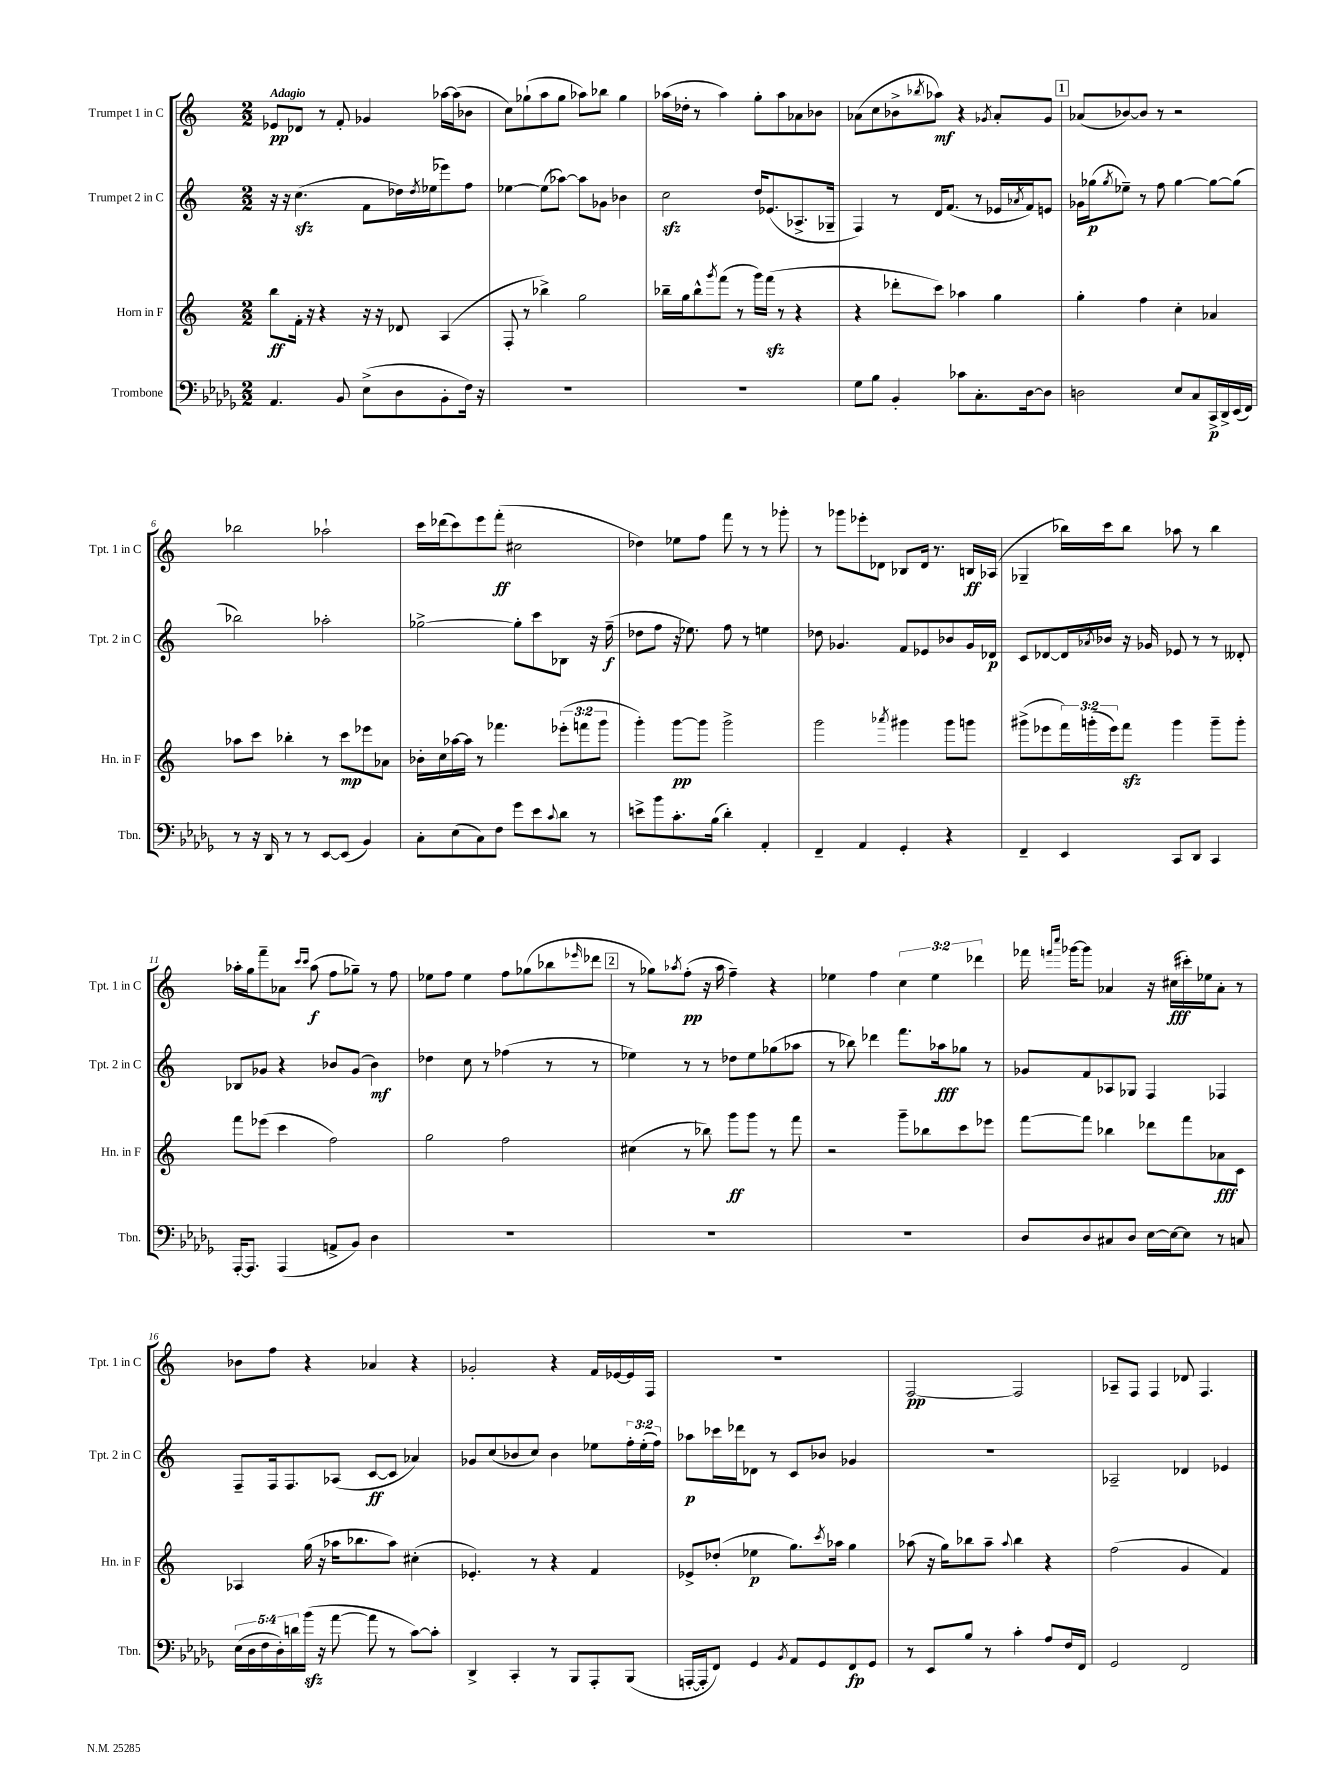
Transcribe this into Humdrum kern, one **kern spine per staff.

**kern	**kern	**kern	**kern
*staff4	*staff3	*staff2	*staff1
*clefF4	*clefG2	*clefG2	*clefG2
*k[b-e-a-d-g-]	*k[]	*k[]	*k[]
*M2/2	*M2/2	*M2/2	*M2/2
4.AA-/	8bb\L	16r	8e-/L
.	.	16r	.
.	16f'\Jk	(4.cc\	8d-/J
.	16r	.	.
.	4r	.	8r
8BB-/	.	.	8f'/
(8E-^\L	16r	8f\L	4g-/
.	16r	.	.
8D-\	8d-/	16dd-\L)	.
.	.	8qdd-/	.
.	.	(16ee-\J	.
8BB-'\	(4A/	8eee-\)	[16aa-\LL
.	.	.	(16aa-\]J
16F\Jk)	.	8ff\J	8b-\J
16r	.	.	.
=	=	=	=
1r	8F'/	[4ee-\	8cc\L)
.	8r	.	(8gg-`\
.	4bb-^\)	(8ee-\]L	8aa\
.	.	[8aa-\J)	8gg-\J
.	2gg\	8aa-\]L	8aa-\L)
.	.	8g-\J	8bb-\J
.	.	4b-\	4gg-\
=	=	=	=
1r	16bb-~\LL	2cc\	(16aa-\LL
.	16gg\J	.	16dd-'\JJ
.	8bb-^^\	.	8r
.	8qggg/	.	.
.	(8fff\J	.	4aa-\)
.	8r	.	.
.	16ggg\LL)	16dd/LK	8gg'\L
.	(16fff\JJ	(8.e-/	.
.	8r	.	8aa-\
.	4r	8.A-^/	8a-\
.	.	.	8b-\J
.	.	16G-~/Jk	.
=	=	=	=
8G-\L	4r	4F/)	(8a-\L
8B-\J	.	.	8cc\
4BB-'/	8ddd-'\L	8r	8b-^\
.	.	.	8qbb-/
.	8ccc\J)	16d/LK	8aa-\J)
.	.	(8.f/J	.
8c-\L	4aa-\	.	4r
8.C'\	.	8r	.
.	.	.	8qg-/
.	4gg\	16e-/LL	8a-'/L
.	.	8qa-/	.
[16D-\k	.	16f/J)	.
8D-\]J	.	8e/J	8g-/J
=	=	=	=
2D\	4gg'\	16g-\LL	(8a-/L
.	.	(16gg-\J	.
.	.	8qgg-/	.
.	.	8ee-~\J)	[8b-/)
.	4ff\	8r	8b-/]J
.	.	8ff\	8r
8E-/L	4cc'\	[4gg-\	2r
8C/	.	.	.
16CC^/L	4a-/	8gg-\_L	.
16DD-^/	.	.	.
(16EE-/	.	(8gg-\]J	.
16FF/JJ)	.	.	.
=	=	=	=
8r	8aa-\L	2bb-\)	2bb-\
16r	8ccc\J	.	.
16DD-/	.	.	.
8r	4bb-'\	.	.
8r	.	.	.
[8EE-/L	8r	2aa-'\	2aa-`\
(8EE-/]J	8ccc\L	.	.
4BB-/)	8eee-\	.	.
.	8a-\J	.	.
=	=	=	=
8C'\L	16b-'\LL	[2gg-^\	16ccc\LL
.	16cc\	.	(16ddd-\J
(8E-\	[16aa-\	.	8ccc\)
.	16aa-\]JJ	.	.
8C\)	8r	.	8eee\
8F\J	4.fff-\	.	(8fff'\J
8g-\L	.	8gg-'\]L	2cc#\
8e-\	.	8ccc\	.
8qqc/	.	.	.
8d-\J	(12eee-'\L	8B-\J	.
.	12fff\	.	.
8r	.	16r	.
.	12ggg\J	.	.
.	.	(16ff~\	.
=	=	=	=
8e^\L	4ggg'\)	8dd-\L	4dd-\)
8b-\	.	8ff\J	.
8.c'\	[8ggg\L	16r	8ee-\L
.	.	8.ee-\)	.
.	8ggg\]J	.	8ff\J
(16B-\Jk	.	.	.
4d-'\)	2ggg^\	8ff\	8fff\
.	.	8r	8r
4AA-'/	.	4ee\	8r
.	.	.	8ggg-'\
=	=	=	=
4FF~/	2ggg\	8dd-\	8r
.	.	4.g-/	8ggg-\L
4AA-/	.	.	8eee-'\
.	.	.	8d-\J
.	8qaaa-/	.	.
4GG-'/	4ggg#\	8f/L	8B-/L
.	.	8e-/	16d-/Jk
.	.	.	8.r
4r	8ggg#\L	8b-/	.
.	8ggg\J	16g-/L	16B/LL
.	.	16d-/JJ	(16A-/JJ
=	=	=	=
4FF~/	(8ggg#^\L	8c/L	4G-~/
.	8eee-\	[8d-/	.
4EE-/	24fff\L)	16d-/]L	16bb-\LL)
.	(24ggg'\	.	.
.	.	8qa-/	.
.	.	16b-/JJ	16ccc\J
.	24eee-\J)	.	.
.	8fff\J	16r	8bb-\J
.	.	16g-/	.
8CC/L	4ggg\	8e-/	8aa-\
8DD-/J	.	8r	8r
4CC/	8ggg~\L	8r	4bb-\
.	8ggg'\J	8d--'/	.
=	=	=	=
[16AAA-'/LK	8fff\L	8B-/L	16aa-'\LL
8.AAA-/]J	.	.	16gg\J
.	(8eee-\J	8g-/J	8fff~\
(4AAA-/	4ccc\	4r	8a-\J
.	.	.	16qqccc/LL
.	.	.	16qqccc/JJ
.	.	.	(8aa-\
8AA^/L	2ff\)	8b-/L	8ff\L
8BB-/J)	.	(8g-/J	8gg-~\J)
4D-\	.	4b-\)	8r
.	.	.	8ff\
=	=	=	=
1r	2gg\	4dd-\	8ee-\L
.	.	.	8ff\J
.	.	8cc\	4ee-\
.	.	8r	.
.	2ff\	(4ff-\	8ff\L
.	.	.	(8gg-\
.	.	8r	8bb-\
.	.	.	16qqeee-/
.	.	8r	8ddd-\J
=	=	=	=
1r	(4cc#\	4ee-\)	8r
.	.	.	8gg-\L)
.	.	.	8qaa-/
.	8r	8r	(8ff'\J
.	8bb-\)	8r	16r
.	.	.	16aa-\
.	8ggg\L	8dd-\L	4ff~\)
.	8ggg\J	8ee-\	.
.	8r	(8gg-\	4r
.	8fff\	8aa-\J	.
=	=	=	=
1r	2r	8r	4ee-\
.	.	8bb-\)	.
.	.	4ddd-\	4ff\
.	8ggg~\L	8.fff\L	6cc\
.	8bb-\	.	.
.	.	.	6ee-\
.	.	16aa-\k	.
.	8ccc\	8gg-\J	.
.	.	.	6ddd-\
.	8eee-\J	8r	.
=	=	=	=
8D-/L	[8fff\L	8g-/L	16fff-\
.	.	.	16qqfff/LL
.	.	.	16qqcccc/JJ
.	.	.	[16ggg-\LK
8D-/	8fff\]J	8f/	8ggg-\]J
8C#/	4bb-\	8A-/	4a-/
8D-/J	.	8G-/J	.
[16E-\LL	8ddd-\L	4F/	16r
16E-\_J	.	.	(16cc#\LL
8E-\]J	8fff\	.	16ccc#'\)
.	.	.	16ee-\J
8r	8a-\	4F-/	8a-'\J
8C/	8c\J	.	8r
=	=	=	=
(20E-\LL	4A-/	8F~/L	8b-\L
20D-\	.	.	.
20F\	.	.	.
.	.	16F/k	8ff\J
20D-'\)	.	.	.
.	.	8.F/	.
20d\	.	.	.
(16b-\JJ	(16gg\	.	4r
16r	16r	.	.
[8a-\	16aa-\LK	(8A-/J	.
.	8.bb-\	.	.
8a-\]	.	[8c/L	4a-/
8r	8aa-\J)	8c/]J	.
[8c\L)	(4cc#'\	4a-/)	4r
8c'\]J	.	.	.
=	=	=	=
4DD-^/	4.e-'/)	8g-/L	2g-'/
.	.	(8cc/	.
4CC'/	.	8b-/	.
.	8r	8cc/J)	.
8r	4r	4b-\	4r
8BBB-/L	.	.	.
8AAA-'/	4f/	8ee-\L	16f/LL
.	.	.	[16e-/
(8BBB-/J	.	24ff'\L	16e-/]
.	.	(24ee-'\	.
.	.	.	16F/JJ
.	.	24ff\JJ)	.
=	=	=	=
[16AAA'/LL	8e-^/L	8aa-\L	1r
16AAA'/]J	.	.	.
8FF/J)	(8dd-'/J	16ccc-\L	.
.	.	16ddd-\J	.
4GG-/	4ee-\	8d-\J	.
.	.	8r	.
8qBB-/	.	.	.
8AA-/L	8.gg\L)	8c/L	.
8GG-/	.	8b-/J	.
.	8qccc/	.	.
.	16aa-\Jk	.	.
8FF/	4gg\	4g-/	.
8GG-/J	.	.	.
=	=	=	=
8r	(8aa-\	1r	[2F/
8EE-/L	16r	.	.
.	16gg\LK)	.	.
8B-/J	8bb-\	.	.
8r	8aa-~\J	.	.
.	8qqaa-/	.	.
4c'\	4bb-\	.	2F/]
8A-/L	4r	.	.
16F/L	.	.	.
16FF/JJ	.	.	.
=	=	=	=
2GG-/	(2ff\	2A-~/	8A-~/L
.	.	.	8F/J
.	.	.	4F/
2FF/	4g/	4d-/	8d-/
.	.	.	4.F/
.	4f/)	4e-/	.
==	==	==	==
*-	*-	*-	*-
